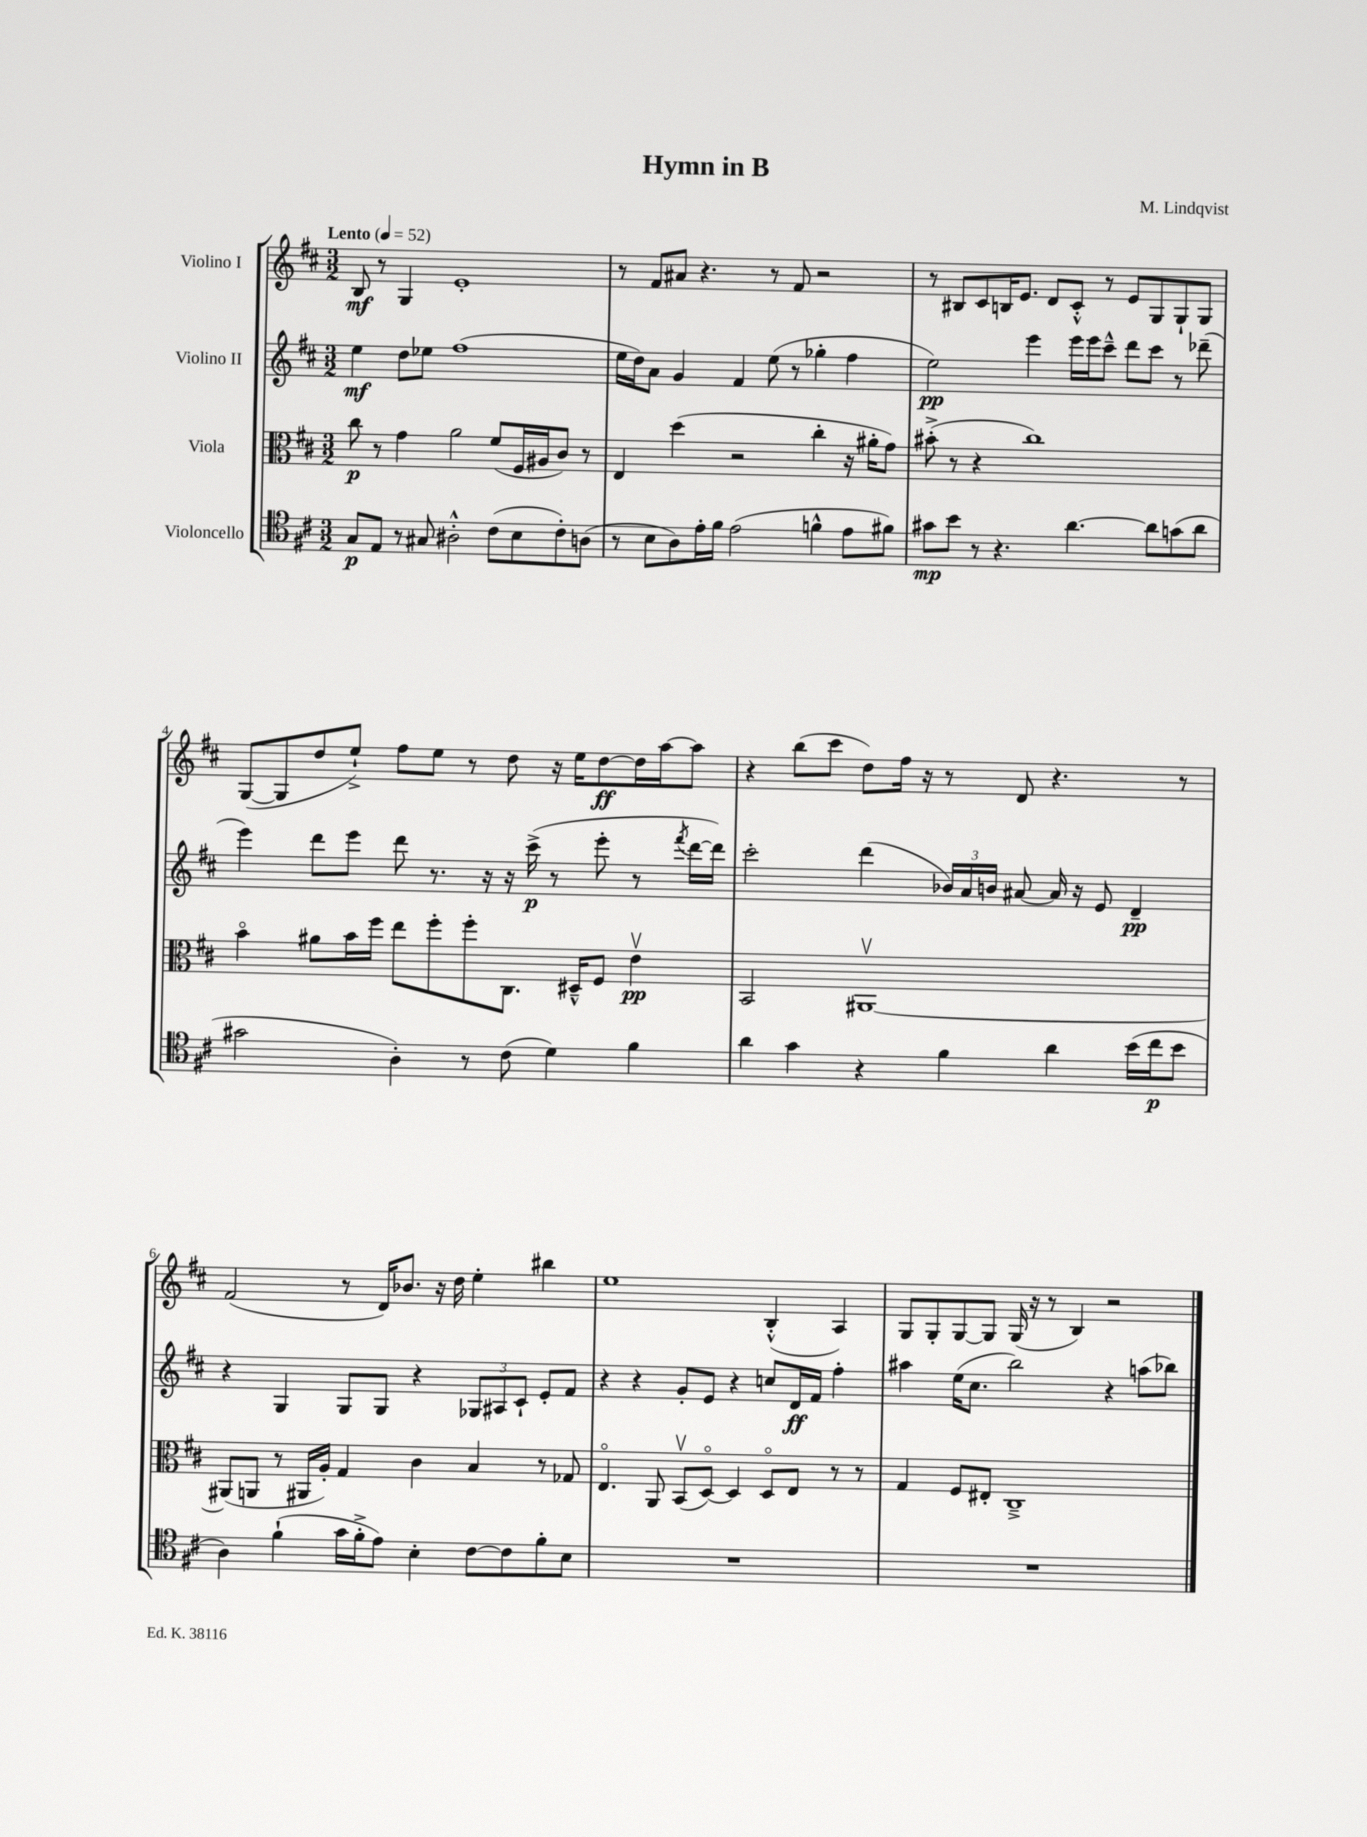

**kern	**kern	**kern	**kern
*staff4	*staff3	*staff2	*staff1
*clefC4	*clefC3	*clefG2	*clefG2
*k[f#c#]	*k[f#c#]	*k[f#c#]	*k[f#c#]
*M3/2	*M3/2	*M3/2	*M3/2
*MM52	*MM52	*MM52	*MM52
8G/L	8cc#\	4ee\	8B/
8E/J	8r	.	8r
8r	4g\	8dd\L	4G/
8G#/	.	8ee-\J	.
2A#'^^\	2a\	(1ff#	1e'
(8c#\L	(8f#/L	.	.
8B\	16F#/L	.	.
.	16A#/J	.	.
8c#'\)	8c#/J)	.	.
(8A\J	8r	.	.
=	=	=	=
8r	4E/	16ee\LL	8r
.	.	16dd\J)	.
8B\L	.	8a\J	8f#/L
8A\)	(4dd\	4g/	8a#/J
16e'\L	.	.	4.r
16f#\JJ	.	.	.
(2e\	2r	4f#/	.
.	.	(8ee\	8r
.	.	8r	8f#/
4f^^\	4cc#'\	4gg-'\	2r
8e\L	16r	4ff#\	.
.	16a#'\LK	.	.
8f#\J)	8g\J)	.	.
=	=	=	=
8g#\L	(8b#'^\	2ee\)	8r
8b\J	8r	.	8B#/L
8r	4r	.	8c#/
4.r	.	.	16B/K
.	.	.	8.e/J
.	1cc#)	4eee\	.
.	.	.	8d/L
[4.a\	.	16eee\LL	8c#'^^/J
.	.	16eee\J	.
.	.	8ccc#~^^\J	8r
.	.	8ddd\L	8e/L
8a\]L	.	8ccc#\J	8G/
(8g\	.	8r	8G`/
8a\J	.	(8ddd-~\	8G/J
=	=	=	=
2g#\	4bo\	4eee\)	([8G/L
.	.	.	8G/]
.	8a#\L	8ddd\L	8dd/
.	16b\L	8eee\J	8ee`^/J)
.	16ff#\JJ	.	.
4A'\)	8ee\L	8ddd\	8ff#\L
.	8ff#'\	8.r	8ee\J
8r	8ff#'\	.	8r
.	.	16r	.
(8c#\	8.C#\J	16r	8dd\
.	.	(16ccc#^\	.
4d\)	.	8r	16r
.	16D#~^^/LK	.	16ee\LK
.	8F#/J	8eee'\	[8dd\
4f#\	4ev\	8r	16dd\]L
.	.	.	[16aa\J
.	.	8qfff#/	.
.	.	[16ddd\LL	8aa\]J
.	.	16ddd\]JJ)	.
=	=	=	=
4a\	2BB/	2ccc#'\	4r
4g\	.	.	(8bb\L
.	.	.	8ccc#\J
4r	[1AA#v	(4ddd\	8dd\L)
.	.	.	16ff#\Jk
.	.	.	16r
4f#\	.	24b-/LL)	8r
.	.	24a/	.
.	.	24b/JJ	.
.	.	[8a#/	8d/
4a\	.	16a#/]	4.r
.	.	16r	.
.	.	8e/	.
(16b\LL	.	4d~/	.
16cc#\J	.	.	.
8b\J	.	.	8r
=	=	=	=
4A\)	(8AA#/]L	4r	(2f#/
.	8AA/J	.	.
(4f#`\	8r	4G/	.
.	16AA#/LL	.	.
.	16A'/JJ)	.	.
16g\LL	4G/	8G/L	8r
16f#'^\J	.	.	.
8e\J)	.	8G/J	16d/LK)
.	.	.	8.b-/J
4B'\	4c#\	4r	.
.	.	.	16r
.	.	.	16dd\
[8c#\L	4B/	12G-/L	4ee'\
.	.	12A#/	.
8c#\]	.	.	.
.	.	12c#`/J	.
8f#'\	8r	8e'/L	4bb#\
8B\J	8G-/	8f#/J	.
=	=	=	=
1.r	4.Eo/	4r	1ee
.	.	4r	.
.	8AA/	.	.
.	(8BBv/L	8g'/L	.
.	[8Do/J)	8e/J	.
.	4D/]	4r	.
.	8Do/L	8cc/L	(4B'^^/
.	8E/J	16d/L	.
.	.	16f#/JJ	.
.	8r	4ff#'\	4A/)
.	8r	.	.
=	=	=	=
1.r	4G/	4aa#\	8G/L
.	.	.	8G'/
.	8F#/L	(16ee\LK	[8G/
.	.	8.cc#\J	.
.	8E#'/J	.	8G/]J
.	1C#~^	2bb\)	(16G/
.	.	.	16r
.	.	.	8r
.	.	.	4B/)
.	.	4r	2r
.	.	(8aa\L	.
.	.	8bb-\J)	.
==	==	==	==
*-	*-	*-	*-
